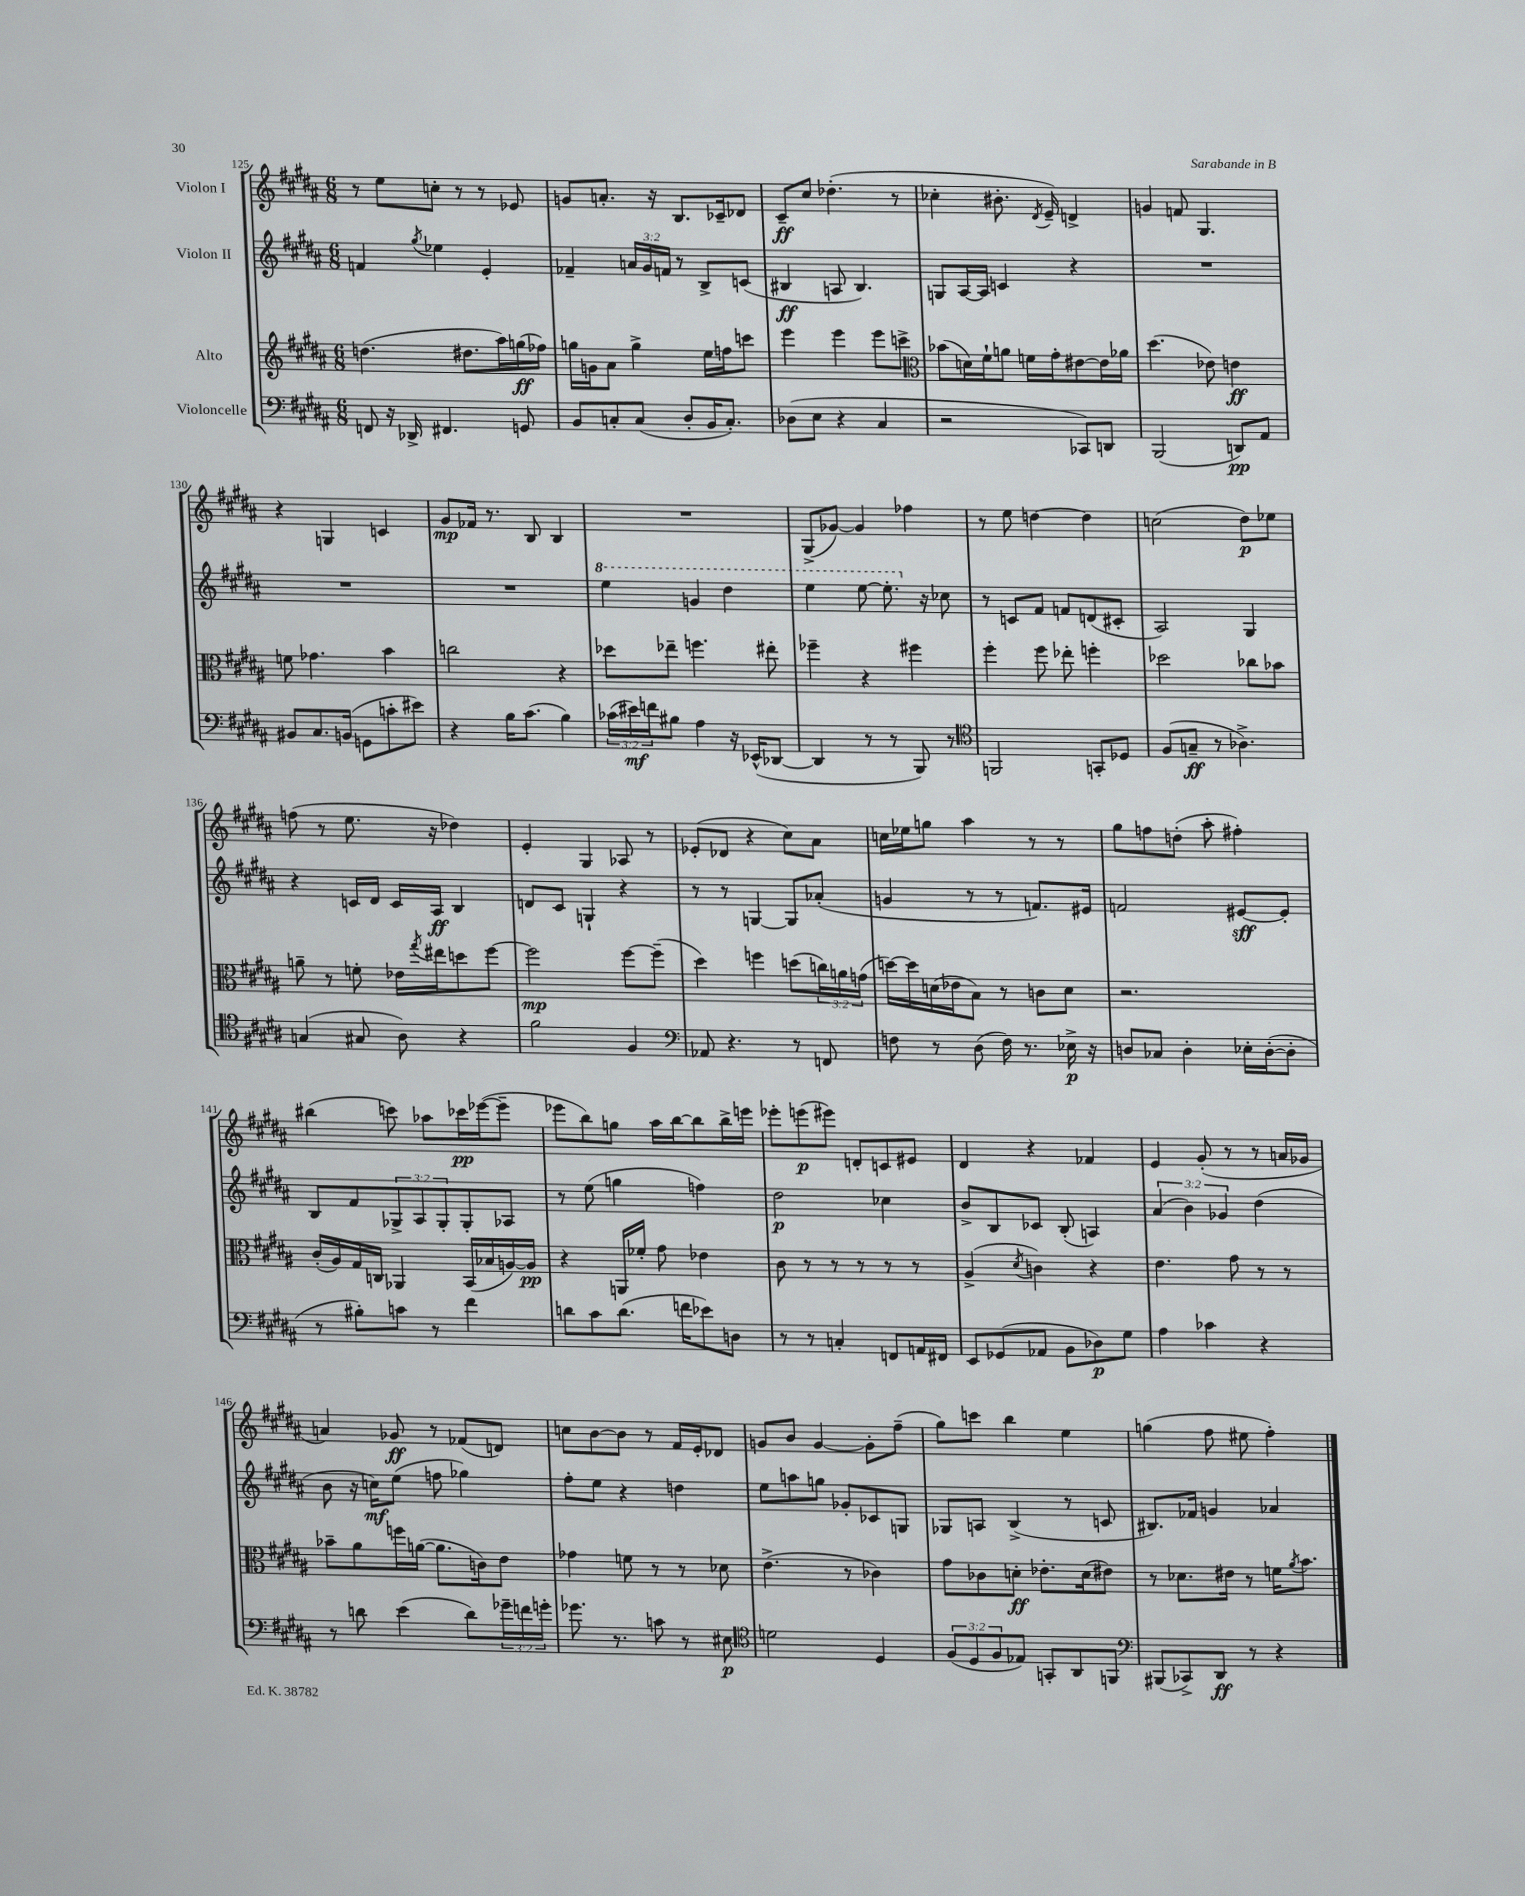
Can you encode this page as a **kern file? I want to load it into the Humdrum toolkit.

**kern	**dynam	**kern	**dynam	**kern	**dynam	**kern	**dynam
*part4	*part4	*part3	*part3	*part2	*part2	*part1	*part1
*staff4	*staff4	*staff3	*staff3	*staff2	*staff2	*staff1	*staff1
*I"Violoncelle	*	*I"Alto	*	*I"Violon II	*	*I"Violon I	*
*clefF4	*	*clefG2	*	*clefG2	*	*clefG2	*
*k[f#c#g#d#a#]	*	*k[f#c#g#d#a#]	*	*k[f#c#g#d#a#]	*	*k[f#c#g#d#a#]	*
*M6/8	*	*M6/8	*	*M6/8	*	*M6/8	*
=125	=125	=125	=125	=125	=125	=125	=125
8FFn/	.	(4.ddn\	.	4fn/	.	8r	.
16r	.	.	.	.	.	8ee\L	.
16DD-X^/	.	.	.	.	.	.	.
.	.	.	.	8qgg#/	.	.	.
4.FF#X/	.	.	.	4ee-X\	.	8ccn'\J	.
.	.	8.dd#X\L	.	.	.	8r	.
.	.	.	.	4e'/	.	8r	.
.	.	16aa#\L)	.	.	.	.	.
8GGn/	.	(16ggn\	ff	.	.	8e-X/	.
.	.	16ff-X\JJ)	.	.	.	.	.
=126	=126	=126	=126	=126	=126	=126	=126
8BB/L	.	16ggn\LL	.	4f-X~/	.	8gn/L	.
.	.	16gn\J	.	.	.	.	.
8Cn'/	.	8a#\J	.	.	.	8.an'/J	.
(8C/J	.	4gg^\	.	24an/LL	.	.	.
.	.	.	.	24g#/	.	.	.
.	.	.	.	.	.	16r	.
.	.	.	.	24fn/JJ	.	.	.
8D#'/L	.	.	.	8r	.	8.B/L	.
16BB/K	.	16ee\LL	.	8B^/L	.	.	.
8.C'/J)	.	16ffn\J	.	.	.	16c-X~/k	.
.	.	8cccn\J	.	(8cn/J	.	8d-X/J	.
=127	=127	=127	=127	=127	=127	=127	=127
(8D-X\L	.	4eee\	.	4B#X/	ff	8c#~/L	ff
8E\J	.	.	.	.	.	8cc#/J	.
4r	.	4eee\	.	8An/	.	(4.dd-X'\	.
.	.	.	.	4.B#/)	.	.	.
4C#/	.	8eee\L	.	.	.	.	.
.	.	8cccn^\J	.	.	.	8r	.
=128	=128	=128	=128	=128	=128	=128	=128
*	*	*clefC3	*	*	*	*	*
2r	.	(8b-X\L	.	8Gn/L	.	4cc-X'\	.
.	.	16dn\L)	.	[16A#/L	.	.	.
.	.	16f#`\J	.	16A#/JJ]	.	.	.
.	.	8an\J	.	4cn/	.	8.b#X'\	.
.	.	16fn\LL	.	.	.	.	.
.	.	.	.	.	.	8qd#/	.
.	.	16g#'\J	.	.	.	16e~/)	.
8CC-X/L)	.	[8e#X\	.	4r	.	4dn^/	.
8DDn/J	.	16e#\L]	.	.	.	.	.
.	.	16a-X\JJ	.	.	.	.	.
=129	=129	=129	=129	=129	=129	=129	=129
(2BBB/	.	(4.dd#\	.	2.r	.	4gn/	.
.	.	.	.	.	.	8fn/	.
.	.	8e-X\)	.	.	.	4.G#/	.
8DDn/L)	pp	4en\	ff	.	.	.	.
8AA#/J	.	.	.	.	.	.	.
!!LO:LB:g=z
=130	=130	=130	=130	=130	=130	=130	=130
8BB#X/L	.	8fn\	.	2.r	.	4r	.
8.C#/	.	4.g-X\	.	.	.	.	.
.	.	.	.	.	.	4Gn/	.
(16BBn/Jk	.	.	.	.	.	.	.
8GGn\L	.	.	.	.	.	.	.
8cn'\	.	4b\	.	.	.	4cn/	.
8e#X\J)	.	.	.	.	.	.	.
=131	=131	=131	=131	=131	=131	=131	=131
4r	.	2ccn\	.	2.r	.	8g#/L	mp
.	.	.	.	.	.	16f-X/Jk	.
.	.	.	.	.	.	8.r	.
16B\KL	.	.	.	.	.	.	.
(8.c#\J	.	.	.	.	.	.	.
.	.	.	.	.	.	8B/	.
4B\)	.	4r	.	.	.	4B/	.
=132	=132	=132	=132	=132	=132	=132	=132
*	*	*	*	*8va	*	*	*
(24c-X\LL	.	8dd-X\L	.	4eee\	.	2.r	.
24e#X\)	mf	.	.	.	.	.	.
24fn\J	.	.	.	.	.	.	.
8B#X\J	.	8ee-X~\J	.	.	.	.	.
4A#\	.	4.ffn\	.	4ggn/	.	.	.
16r	.	.	.	4ddd#\	.	.	.
(16EE-X^^/KL	.	.	.	.	.	.	.
[8DD-X/J	.	8ee#X'\	.	.	.	.	.
=133	=133	=133	=133	=133	=133	=133	=133
4DD-/]	.	4ff-X~\	.	4eee\	.	(8G#^/L	.
.	.	.	.	.	.	[8g-X/J)	.
8r	.	4r	.	[8eee\	.	4g-/]	.
8r	.	.	.	8.eee'\]	.	.	.
8BBB/)	.	4ff#X\	.	.	.	4ff-X\	.
*	*	*	*	*X8va	*	*	*
.	.	.	.	16r	.	.	.
8r	.	.	.	8cc-X\	.	.	.
=134	=134	=134	=134	=134	=134	=134	=134
*clefC4	*	*	*	*	*	*	*
2FFn/	.	4ff#'\	.	8r	.	8r	.
.	.	.	.	8cn/L	.	8ee\	.
.	.	8ff#\	.	8f#/J	.	[4ddn\	.
.	.	8ee-X'\	.	8fn/L	.	.	.
8GGn'/L	.	4ffn'\	.	(8dn/	.	4dd\]	.
8D-X/J	.	.	.	8c#X'/J	.	.	.
=135	=135	=135	=135	=135	=135	=135	=135
(8F#/L	.	2dd-X\	.	2A#/)	.	(2ccn\	.
8Gn~/J	ff	.	.	.	.	.	.
8r	.	.	.	.	.	.	.
4.A-X^\)	.	.	.	.	.	.	.
.	.	8cc-X\L	.	4G#/	.	8dd#\L)	p
.	.	8b-X\J	.	.	.	8ee-X\J	.
!!LO:LB:g=z
=136	=136	=136	=136	=136	=136	=136	=136
(4Gn/	.	8an~\	.	4r	.	(8ffn\	.
.	.	8r	.	.	.	8r	.
8G#X/	.	8fn'\	.	16cn/LL	.	8.ee\	.
.	.	.	.	16d#/JJ	.	.	.
8A#\)	.	16e-X\LL	.	16c/LL	.	.	.
.	.	8qgg#/	.	.	.	.	.
.	.	16ee#X\J	.	16A#/JJ	ff	16r	.
4r	.	8ddn\	.	4B/	.	4dd-X\)	.
.	.	[8ff#\J	.	.	.	.	.
=137	=137	=137	=137	=137	=137	=137	=137
2f#\	.	2ff#\]	mp	8dn/L	.	4e'/	.
.	.	.	.	8c#/J	.	.	.
.	.	.	.	4Gn`/	.	4G#/	.
4F#/	.	[8ff#\L	.	4r	.	8A-X/	.
.	.	(8ff#~\J]	.	.	.	8r	.
=138	=138	=138	=138	=138	=138	=138	=138
*clefF4	*	*	*	*	*	*	*
8AA-X/	.	4dd#\)	.	8r	.	(8e-X'/L	.
4.r	.	.	.	8r	.	8d-X/J	.
.	.	4ffn\	.	[4Gn/	.	4r	.
8r	.	(8ddn\L	.	8G/L]	.	8cc#\L)	.
8FFn/	.	24ccn\L)	.	(8a-X'/J	.	8a#\J	.
.	.	24an\	.	.	.	.	.
.	.	(24gn\JJ	.	.	.	.	.
=139	=139	=139	=139	=139	=139	=139	=139
8Fn\	.	[16ddn\LL)	.	4gn/	.	16ccn\LL	.
.	.	16dd\]	.	.	.	16ee-X\J	.
8r	.	(16dn\	.	.	.	8ggn\J	.
.	.	16e-X\J	.	.	.	.	.
(8D#\	.	8B\J)	.	8r	.	4aa#\	.
16F\)	.	8r	.	8r	.	.	.
8.r	.	.	.	.	.	.	.
.	.	8cn\L	.	8.fn/L)	.	8r	.
16E-X^\	p	8d\J	.	.	.	8r	.
16r	.	.	.	16e#X/Jk	.	.	.
=140	=140	=140	=140	=140	=140	=140	=140
8Dn/L	.	2.r	.	2fn/	.	8gg#\L	.
8C-X/J	.	.	.	.	.	8ffn\	.
4D'\	.	.	.	.	.	(8ddn'\J	.
.	.	.	.	.	.	8aa#'\	.
16E-X'\LL	.	.	.	[8e#X/L	sff	4ff#X'\)	.
([16D'\J	.	.	.	.	.	.	.
8D'\J]	.	.	.	8e#'/J]	.	.	.
!!LO:LB:g=z
=141	=141	=141	=141	=141	=141	=141	=141
8r	.	(16c#'/LL	.	8B/L	.	(4bb#X\	.
.	.	16A#/)	.	.	.	.	.
8B#X'\L)	.	16G#/	.	8f#/	.	.	.
.	.	16Cn/JJ	.	.	.	.	.
8cn\J	.	4AA-X/	.	12G-X^/	.	8cccn\)	.
.	.	.	.	12A#/	.	.	.
8r	.	.	.	.	.	8aa-X\L	.
.	.	.	.	12G-'/	.	.	.
4f#\	.	(16BB/LL	.	8G-'/	.	16ccc-X\L	pp
.	.	16B-X/	.	.	.	([16eee-X\J	.
.	.	[16An/)	.	8A-X/J	.	8eee-~\J]	.
.	.	16A/JJ]	pp	.	.	.	.
=142	=142	=142	=142	=142	=142	=142	=142
8dn\L	.	4r	.	8r	.	8eee-X\L	.
8c#\	.	.	.	(8ee\	.	8bb\)	.
(8.d\J	.	16AAn/LL	.	4ggn\	.	8ggn\J	.
.	.	16f-X'/JJ	.	.	.	.	.
.	.	8g#\	.	.	.	16aa#\LL	.
16fn\KL	.	.	.	.	.	[16bb\J	.
8e-X\)	.	4e-X\	.	4ffn\)	.	8bb\]	.
8Dn\J	.	.	.	.	.	16bb^\L	.
.	.	.	.	.	.	16eeen\JJ	.
=143	=143	=143	=143	=143	=143	=143	=143
8r	.	8c#\	.	2dd#\	p	8eee-X'\L	.
8r	.	8r	.	.	.	(8eeen\	p
4Cn'/	.	8r	.	.	.	8eee#X\J)	.
.	.	8r	.	.	.	8dn'/L	.
8FFn/L	.	8r	.	4cc-X\	.	8cn/	.
16AAn/L	.	8r	.	.	.	8e#X/J	.
16FF#X/JJ	.	.	.	.	.	.	.
=144	=144	=144	=144	=144	=144	=144	=144
8EE/L	.	(4A#^/	.	8b^/L	.	4d#/	.
(8GG-X/	.	.	.	8B/	.	.	.
.	.	8qd#/	.	.	.	.	.
8AA-X/J	.	4cn\)	.	8c-X/J	.	4r	.
8BB\L	.	.	.	(8B'/	.	.	.
8D-X\)	p	4r	.	4An/)	.	4f-X/	.
8G#\J	.	.	.	.	.	.	.
=145	=145	=145	=145	=145	=145	=145	=145
4A#\	.	4.e\	.	(6a#/	.	4e/	.
.	.	.	.	6b\)	.	.	.
4c-X\	.	.	.	.	.	(8g#'/	.
.	.	.	.	6g-X/	.	.	.
.	.	8g#\	.	.	.	8r	.
4r	.	8r	.	(4dd#\	.	8r	.
.	.	8r	.	.	.	16an/LL	.
.	.	.	.	.	.	16g-X/JJ	.
!!LO:LB:g=z
=146	=146	=146	=146	=146	=146	=146	=146
8r	.	8b-X~\L	.	8b\	.	4an/)	.
8dn\	.	8a#\	.	16r	.	.	.
.	.	.	.	16ccn\KL)	mf	.	.
(4e\	.	16ffn\L	.	(8ee\J	.	8g-X/	ff
.	.	([16an\JJ	.	.	.	.	.
.	.	8.a\L]	.	8ffn\	.	8r	.
8d\L)	.	.	.	4gg-X\)	.	(8f-X/L	.
.	.	16cn\k)	.	.	.	.	.
24g-X~\L	.	8e\J	.	.	.	8dn/J)	.
24fn\	.	.	.	.	.	.	.
24gn'\JJ	.	.	.	.	.	.	.
=147	=147	=147	=147	=147	=147	=147	=147
8.g-X\	.	4g-X\	.	8ff#'\L	.	8ccn\L	.
.	.	.	.	8ee\J	.	[8b\	.
8.r	.	.	.	.	.	.	.
.	.	8fn\	.	4r	.	8b\J]	.
8cn\	.	8r	.	.	.	8r	.
8r	.	8r	.	4ddn\	.	16f#/LL	.
.	.	.	.	.	.	16e'/J	.
8E#X\	p	8d-X\	.	.	.	8d-X/J	.
=148	=148	=148	=148	=148	=148	=148	=148
*clefC4	*	*	*	*	*	*	*
2dn\	.	(4.e^\	.	8ee\L	.	8gn/L	.
.	.	.	.	8aan\	.	8b/J	.
.	.	.	.	8ggn\J	.	[4g/	.
.	.	8r	.	8g-X'/L	.	.	.
4D#/	.	4c-X\)	.	8c-X/	.	8g'\L]	.
.	.	.	.	8Gn/J	.	(8ff#~\J	.
=149	=149	=149	=149	=149	=149	=149	=149
(12F#/L	.	8g#\L	.	8G-X/L	.	8gg#\L)	.
12D#/	.	.	.	.	.	.	.
.	.	8c-X\	.	8An/J	.	8cccn\J	.
12F#/	.	.	.	.	.	.	.
8E-X/J)	.	8dn'\J	ff	(4B^/	.	4bb\	.
8GGn'/L	.	8.e-X'\L	.	.	.	.	.
8AA#/	.	.	.	8r	.	4ee\	.
.	.	(16d\k	.	.	.	.	.
8FFn/J	.	8e#X\J)	.	8cn/	.	.	.
=150	=150	=150	=150	=150	=150	=150	=150
*clefF4	*	*	*	*	*	*	*
(8BBB#X/L	.	8r	.	8.B#X/L)	.	(4ggn\	.
8CC-X^/)	.	8.d-X\L	.	.	.	.	.
.	.	.	.	16f-X/Jk	.	.	.
8DD#/J	ff	.	.	4gn/	.	8ff#\	.
.	.	16e#X\Jk	.	.	.	.	.
8r	.	8r	.	.	.	8ee#X\	.
4r	.	16fn\KL	.	4a-X/	.	4ff#'\)	.
.	.	8qa#/	.	.	.	.	.
.	.	8.b\J	.	.	.	.	.
==	==	==	==	==	==	==	==
*-	*-	*-	*-	*-	*-	*-	*-
